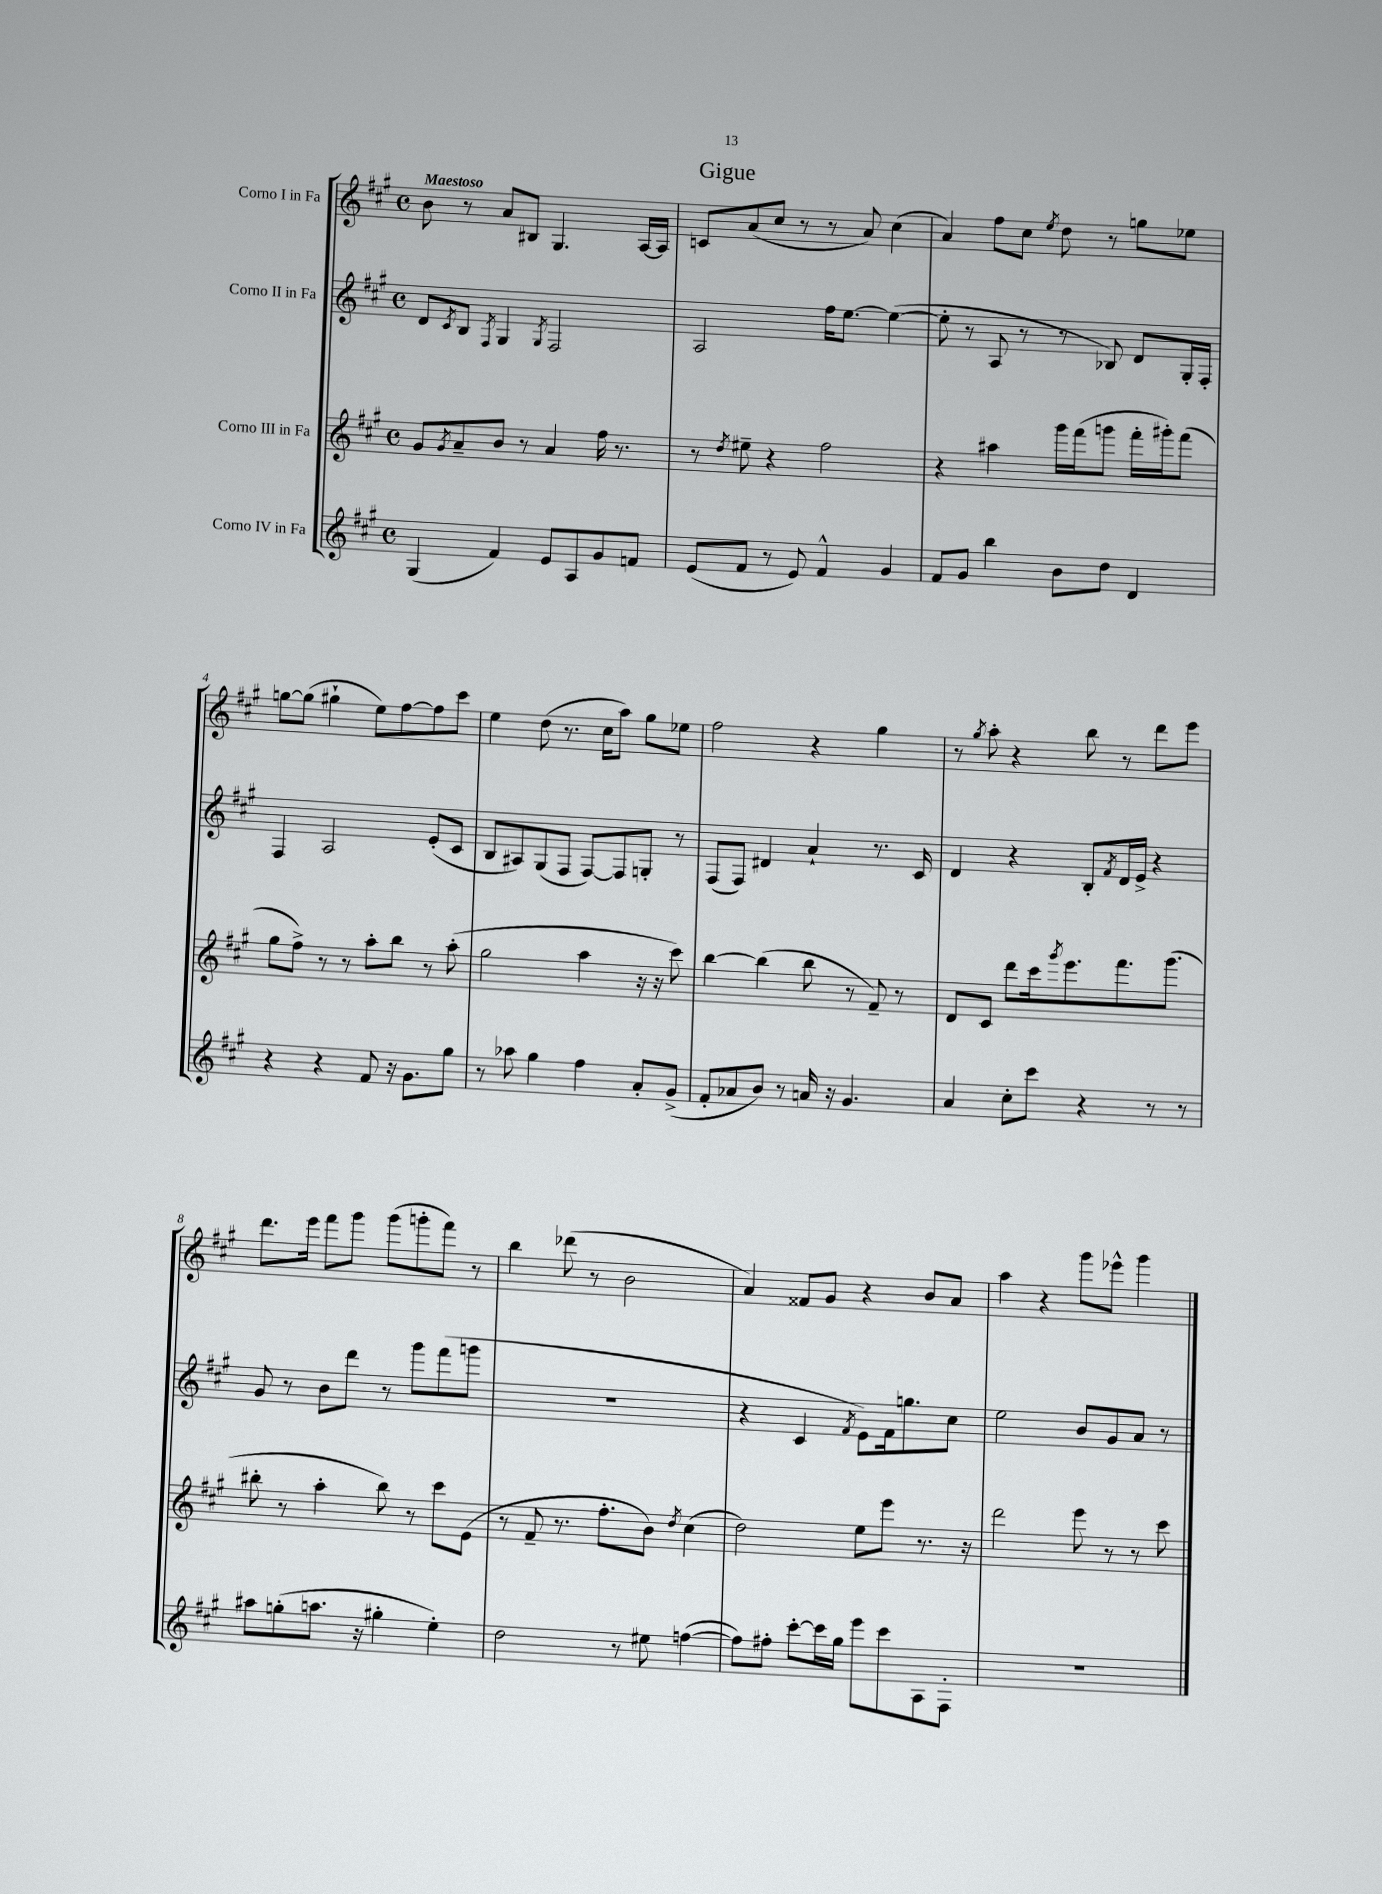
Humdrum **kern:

**kern	**kern	**kern	**kern
*staff4	*staff3	*staff2	*staff1
*clefG2	*clefG2	*clefG2	*clefG2
*k[f#c#g#]	*k[f#c#g#]	*k[f#c#g#]	*k[f#c#g#]
*M4/4	*M4/4	*M4/4	*M4/4
*met(c)	*met(c)	*met(c)	*met(c)
(4G#	8g#	8d	8b
.	8qg#	8qc#	.
.	8a~	8B	8r
.	.	8qF#	.
4f#)	8b	4G#	8a
.	8r	.	8B#
.	.	8qG#	.
8e	4a	2F#	4.G#
8A	.	.	.
8g#	16ff#	.	.
.	8.r	.	.
8f	.	.	[16A
.	.	.	16A]
=	=	=	=
(8e	8r	2A	8c
.	8qdd	.	.
8f#	8ee#~	.	(8a
8r	4r	.	8cc#
8e)	.	.	8r
4f#^^	2ff#	16ff#	8r
.	.	[8.ee	.
.	.	.	8a)
4g#	.	(4ee_	(4cc#
=	=	=	=
8f#	4r	8ee']	4a)
8g#	.	8r	.
4bb	4aa#	8A	8ff#
.	.	8r	8cc#
.	.	.	8qee
8b	16ggg#	8r	8dd
.	(16fff#	.	.
8dd	8ggg	8B-)	8r
4d	16fff#'	8d	8gg
.	16ggg#')	.	.
.	(8fff#	16G#'	8ee-
.	.	16F#'	.
=	=	=	=
4r	8gg#	4F#	[8gg
.	8ff#^)	.	(8gg]
4r	8r	2A	4gg#`
.	8r	.	.
8f#	8aa'	.	8ee)
16r	8bb	.	[8ff#
8.g#	.	.	.
.	8r	(8e'	8ff#]
8gg#	(8aa'	8c#	8ccc#
=	=	=	=
8r	2gg#	8B	4ee
8aa-	.	8A#)	.
4gg#	.	(8G#	(8dd
.	.	8F#	8.r
4ff#	4aa	[8F#)	.
.	.	.	16cc#
.	.	8F#]	8aa)
8a'	16r	8G'	8gg#
.	16r	.	.
(8g#^	8ccc#)	8r	8ee-
=	=	=	=
8f#'	[4bb	(8F#	2ff#
8a-	.	8F#)	.
8b)	(4bb]	4d#	.
8r	.	.	.
16a	8bb	4a`	4r
16r	.	.	.
4.g#	8r	.	.
.	8f#~)	8.r	4gg#
.	8r	.	.
.	.	16c#	.
=	=	=	=
4a	8d	4d	8r
.	.	.	8qgg#
.	8c#	.	8aa'
8cc#'	8ddd	4r	4r
8ccc#	16ccc#	.	.
.	8qggg#	.	.
.	8.eee	.	.
4r	.	8B'	8bb
.	.	8qf#	.
.	8.fff#	16d	8r
.	.	16e^	.
8r	.	4r	8ddd
.	(8.ggg#	.	.
8r	.	.	8eee
=	=	=	=
8aa#	8bb#'	8g#	8.ddd
(8gg'	8r	8r	.
.	.	.	16eee
8.aa	4aa'	8b	8fff#
.	.	8ddd	8ggg#
16r	.	.	.
4gg#'	8bb#)	8r	(8ggg#
.	8r	8ggg#	8ggg'
4ee')	8ccc#	(8fff#	8fff#)
.	(8e	8ggg	8r
=	=	=	=
2dd	8r	1r	4bb
.	8f#~	.	.
.	8.r	.	(8ddd-
.	.	.	8r
.	8.ff#'	.	.
8r	.	.	2b
8ee#	8b)	.	.
.	8qdd	.	.
([4ff	(4cc#	.	.
=	=	=	=
8ff])	2dd)	4r	4a)
8ff#'	.	.	.
[8ccc#'	.	4c#	8f##
16ccc#]	.	.	8g#
16gg#	.	.	.
.	.	8qf#	.
8eee	8ee	8e)	4r
8ccc#	8eee	16f#	.
.	.	8.gg	.
8A	8.r	.	8b
8F#'	.	8cc#	8a
.	16r	.	.
=	=	=	=
1r	2ddd	2ee	4aa
.	.	.	4r
.	8eee	8b	8ggg#
.	8r	8g#	8eee-^^
.	8r	8a	4ggg#
.	8ccc#	8r	.
==	==	==	==
*-	*-	*-	*-
